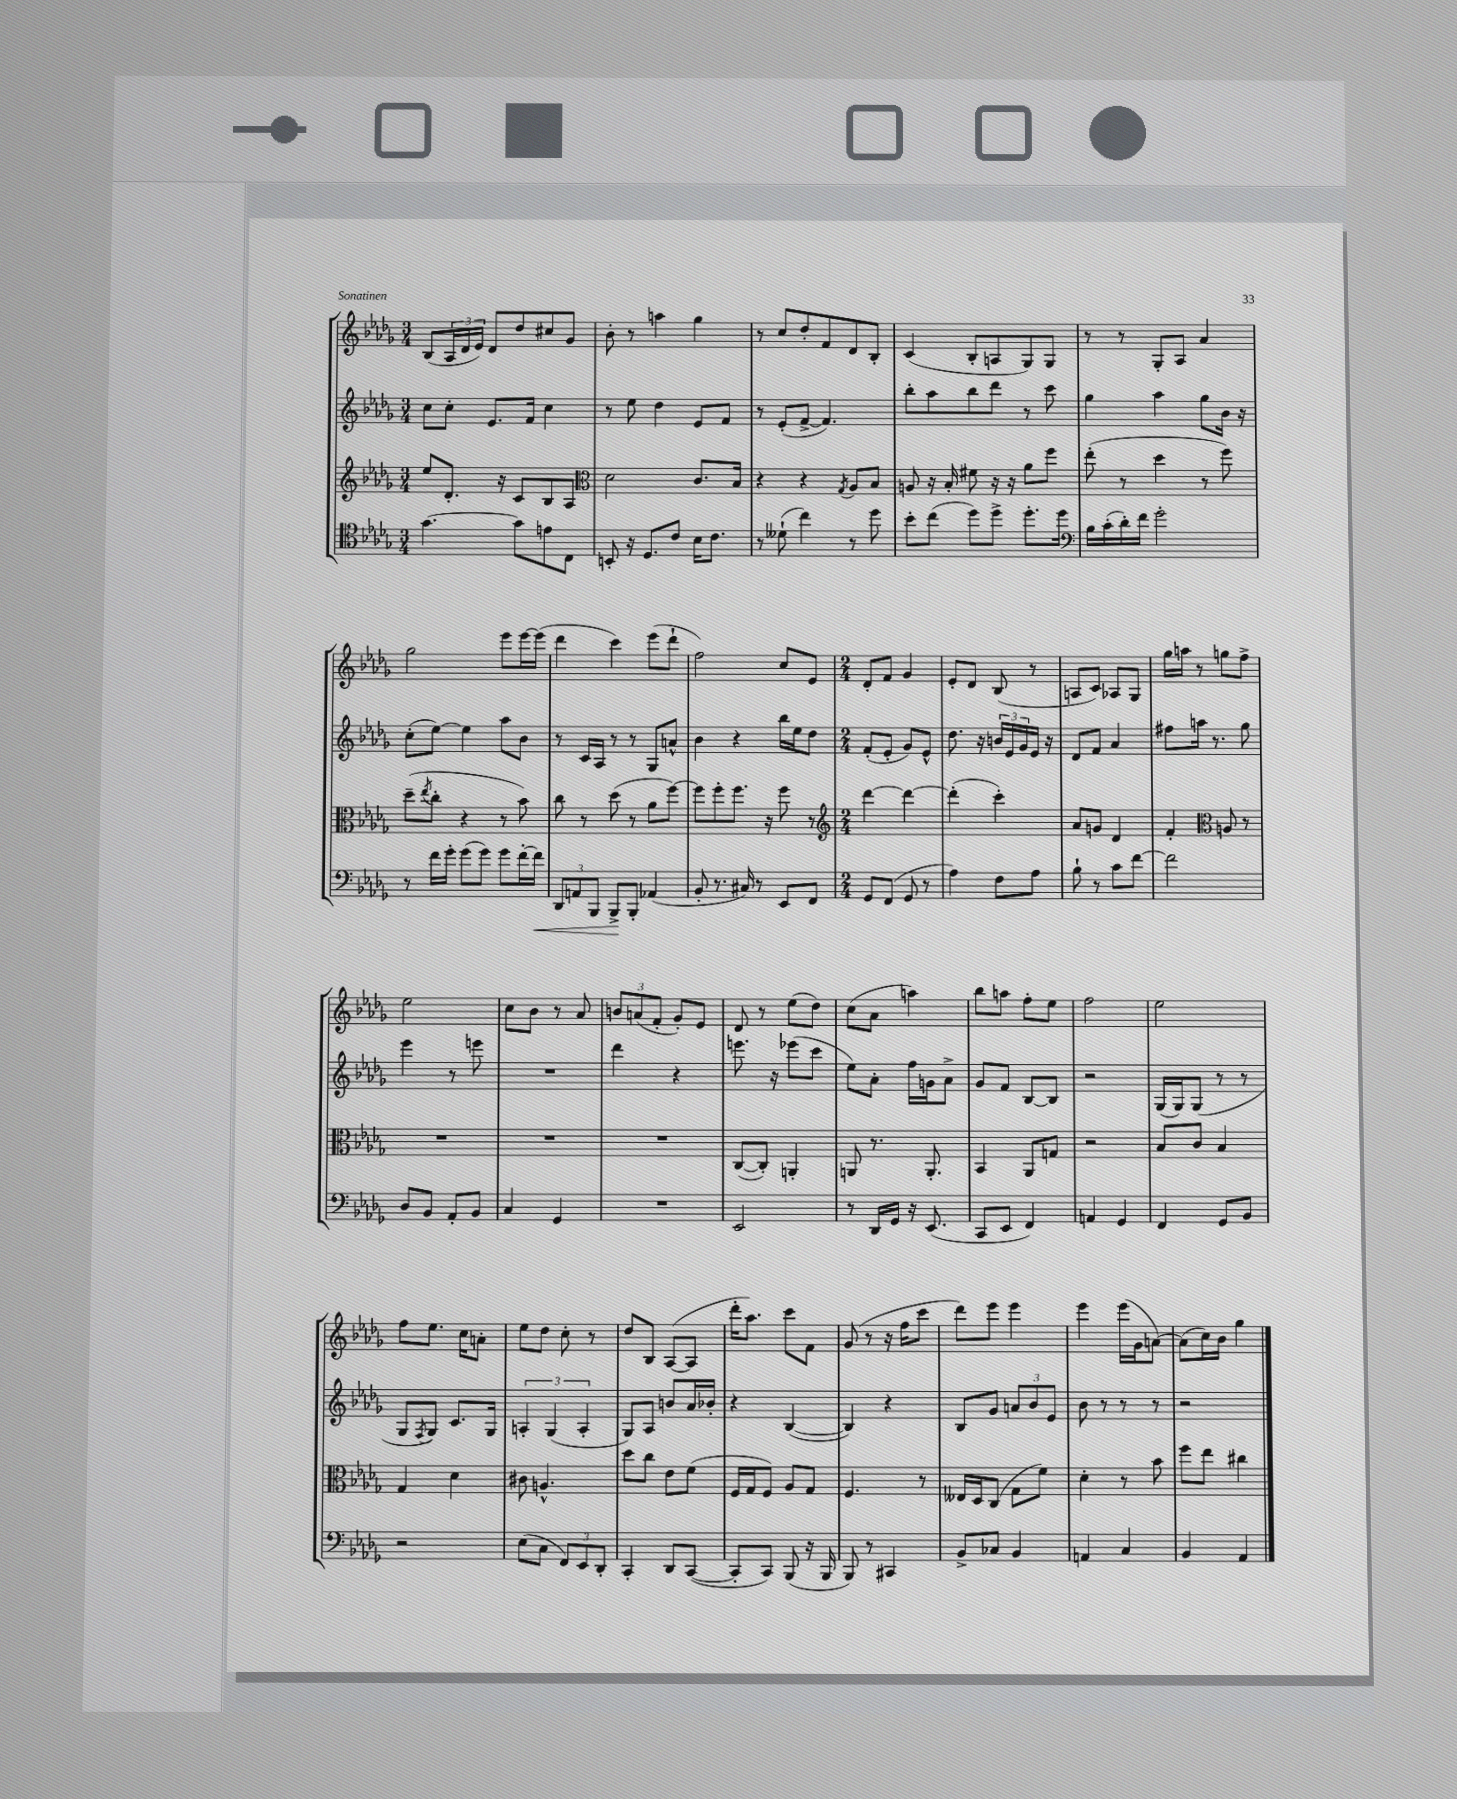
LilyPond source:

<<
\new StaffGroup <<
\new Staff = "s0" {
    \clef treble \key des \major \numericTimeSignature \time 3/4
    bes8( \tuplet 3/2 { aes16 des'16 ees'16) } des'8 des''8 cis''8 ges'8 |
    bes'8-. r8 a''4 ges''4 |
    r8 c''8 des''8-. f'8 des'8 bes8-. |
    c'4( bes8-. a8 ges8) ges8 |
    r8 r8 ges8-. aes8 aes'4 |
    ges''2 ees'''8 ees'''16~ ees'''16( |
    des'''4 c'''4) ees'''8( des'''8-! |
    f''2) c''8 ees'8 |
    \numericTimeSignature \time 2/4 des'8-. f'8 ges'4 |
    ees'8-. des'8 bes8( r8 |
    a8 c'8) aes8 ges8 |
    ges''16 a''16 r8 g''8 f''8-> |
    ees''2 |
    c''8 bes'8 r8 aes'8 |
    \tuplet 3/2 { b'8 a'8( f'8-. } ges'8-.) ees'8 |
    des'8 r8 ees''8( des''8) |
    c''8( aes'8 a''4) |
    bes''8 a''8 f''8-. ees''8 |
    f''2 |
    ees''2 |
    f''8 ees''8. c''16 a'8-. |
    ees''8 des''8 c''8-. r8 |
    des''8 bes8 aes8~( aes8 |
    des'''16-. aes''8.) c'''8 f'8 |
    ges'8( r8 r16 f''16 c'''8 |
    des'''8) ees'''8 ees'''4 |
    ees'''4 ees'''16( ges'16 a'8~) |
    a'8( c''16) bes'16 ges''4 \bar "|." |
}
\new Staff = "s1" {
    \clef treble \key des \major \numericTimeSignature \time 3/4
    c''8 c''8-. ees'8. f'16 c''4 |
    r8 ees''8 des''4 ees'8 f'8 |
    r8 ees'8-.( f'8~-> f'4.) |
    bes''8-. aes''8 bes''8 des'''8 r8 c'''8 |
    ges''4 aes''4 ges''8 bes'16 r16 |
    c''8-.( ees''8~) ees''4 aes''8 bes'8 |
    r8 c'16 aes16 r8 r8 ges8 a'8-^ |
    bes'4 r4 bes''16 ees''16 des''8 |
    \numericTimeSignature \time 2/4 f'8-.( ees'8-. ges'8) ees'8-^ |
    des''8. r16 \tuplet 3/2 { b'16 ees'16 ges'16 } ees'16 r16 |
    des'8 f'8 aes'4 |
    fis''8 a''16 r8. ges''8 |
    ees'''4 r8 e'''8 |
    R2 |
    des'''4 r4 |
    e'''8. r16 ees'''8( c'''8 |
    ees''8) aes'8-. f''16 g'16 aes'8-> |
    ges'8 f'8 bes8~ bes8 |
    r2 |
    ges16( ges16) ges8( r8 r8 |
    ges8 \acciaccatura { f8 } ges8) c'8. ges16 |
    \tuplet 3/2 { a4-. ges4( a4-. } |
    ges8) aes8 b'8 aes'16 bes'16-. |
    r4 bes4~( |
    bes4) r4 |
    bes8 ges'8 \tuplet 3/2 { a'8 bes'8 ees'8 } |
    bes'8 r8 r8 r8 |
    r2 \bar "|." |
}
\new Staff = "s2" {
    \clef treble \key des \major \numericTimeSignature \time 3/4
    ees''8 des'8.-. r16 c'8 bes8 aes8 |
    \clef alto des'2 c'8. bes16 |
    r4 r4 \acciaccatura { ges8 } aes8 bes8 |
    a8 r16 bes16-. fis'8 r16 r16 aes'8 f''8 |
    ees''8-.( r8 des''4 r8 f''8) |
    des''8--( \acciaccatura { ees''8 } c''8-. r4 r8 bes'8) |
    c''8 r8 des''8( r8 aes'8 f''8~) |
    f''8 f''8-. f''8. r16 f''8 r8 |
    \numericTimeSignature \time 2/4 \clef treble des'''4~ des'''4~ |
    des'''4-.( c'''4-.) |
    aes'8 g'8 des'4 |
    f'4-. \clef alto a8 r8 |
    R2 |
    R2 |
    R2 |
    c8~( c8-.) a,4-. |
    a,8 r8. a,8.-. |
    bes,4 aes,8 g8 |
    r2 |
    bes8 c'8 bes4 |
    ges4 des'4 |
    cis'8 a4.-^ |
    des''8 c''8 ees'8 f'8( |
    f16 ges16 f8) aes8 ges8 |
    f4. r8 |
    eeses16 des16 c8( ges8 f'8) |
    des'4-. r8 bes'8 |
    f''8 ees''8 cis''4 \bar "|." |
}
\new Staff = "s3" {
    \clef tenor \key des \major \numericTimeSignature \time 3/4
    ges'4.~ ges'8 e'8 c8 |
    b,8-. r16 des8. c'8 bes16 c'8. |
    r8 deses'8-!( c''4) r8 des''8 |
    bes'8-. c''8( des''8) des''8-> des''8.-. des''16 |
    \clef bass bes16 c'16-.( des'16-.) f'16 ges'2-. |
    r8 f'16 ges'16-. ges'8( ges'8) ges'8 f'16~-. f'16\< |
    \tuplet 3/2 { des,8 a,8 bes,,8 } bes,,8->\! bes,,8-. aes,4( |
    bes,8-. r8. cis16) r8 ees,8 f,8 |
    \numericTimeSignature \time 2/4 ges,8 f,8( ges,8 r8 |
    aes4) f8 aes8 |
    bes8-! r8 c'8 f'8~ |
    f'2 |
    des8 bes,8 aes,8-. bes,8 |
    c4 ges,4 |
    R2 |
    ees,2 |
    r8 des,16 ges,16 r16 ees,8.( |
    c,8 ees,8 f,4) |
    a,4 ges,4 |
    f,4 ges,8 bes,8 |
    r2 |
    ees8( c8 \tuplet 3/2 { f,8) ees,8 des,8-. } |
    c,4-. des,8 c,8~( |
    c,8-. c,8) bes,,8( r16 bes,,16 |
    bes,,8) r8 cis,4 |
    bes,8-> ces8 bes,4 |
    a,4 c4 |
    bes,4 aes,4 \bar "|." |
}
>>
>>
\layout { \context { \Score \remove "Bar_number_engraver" } }
